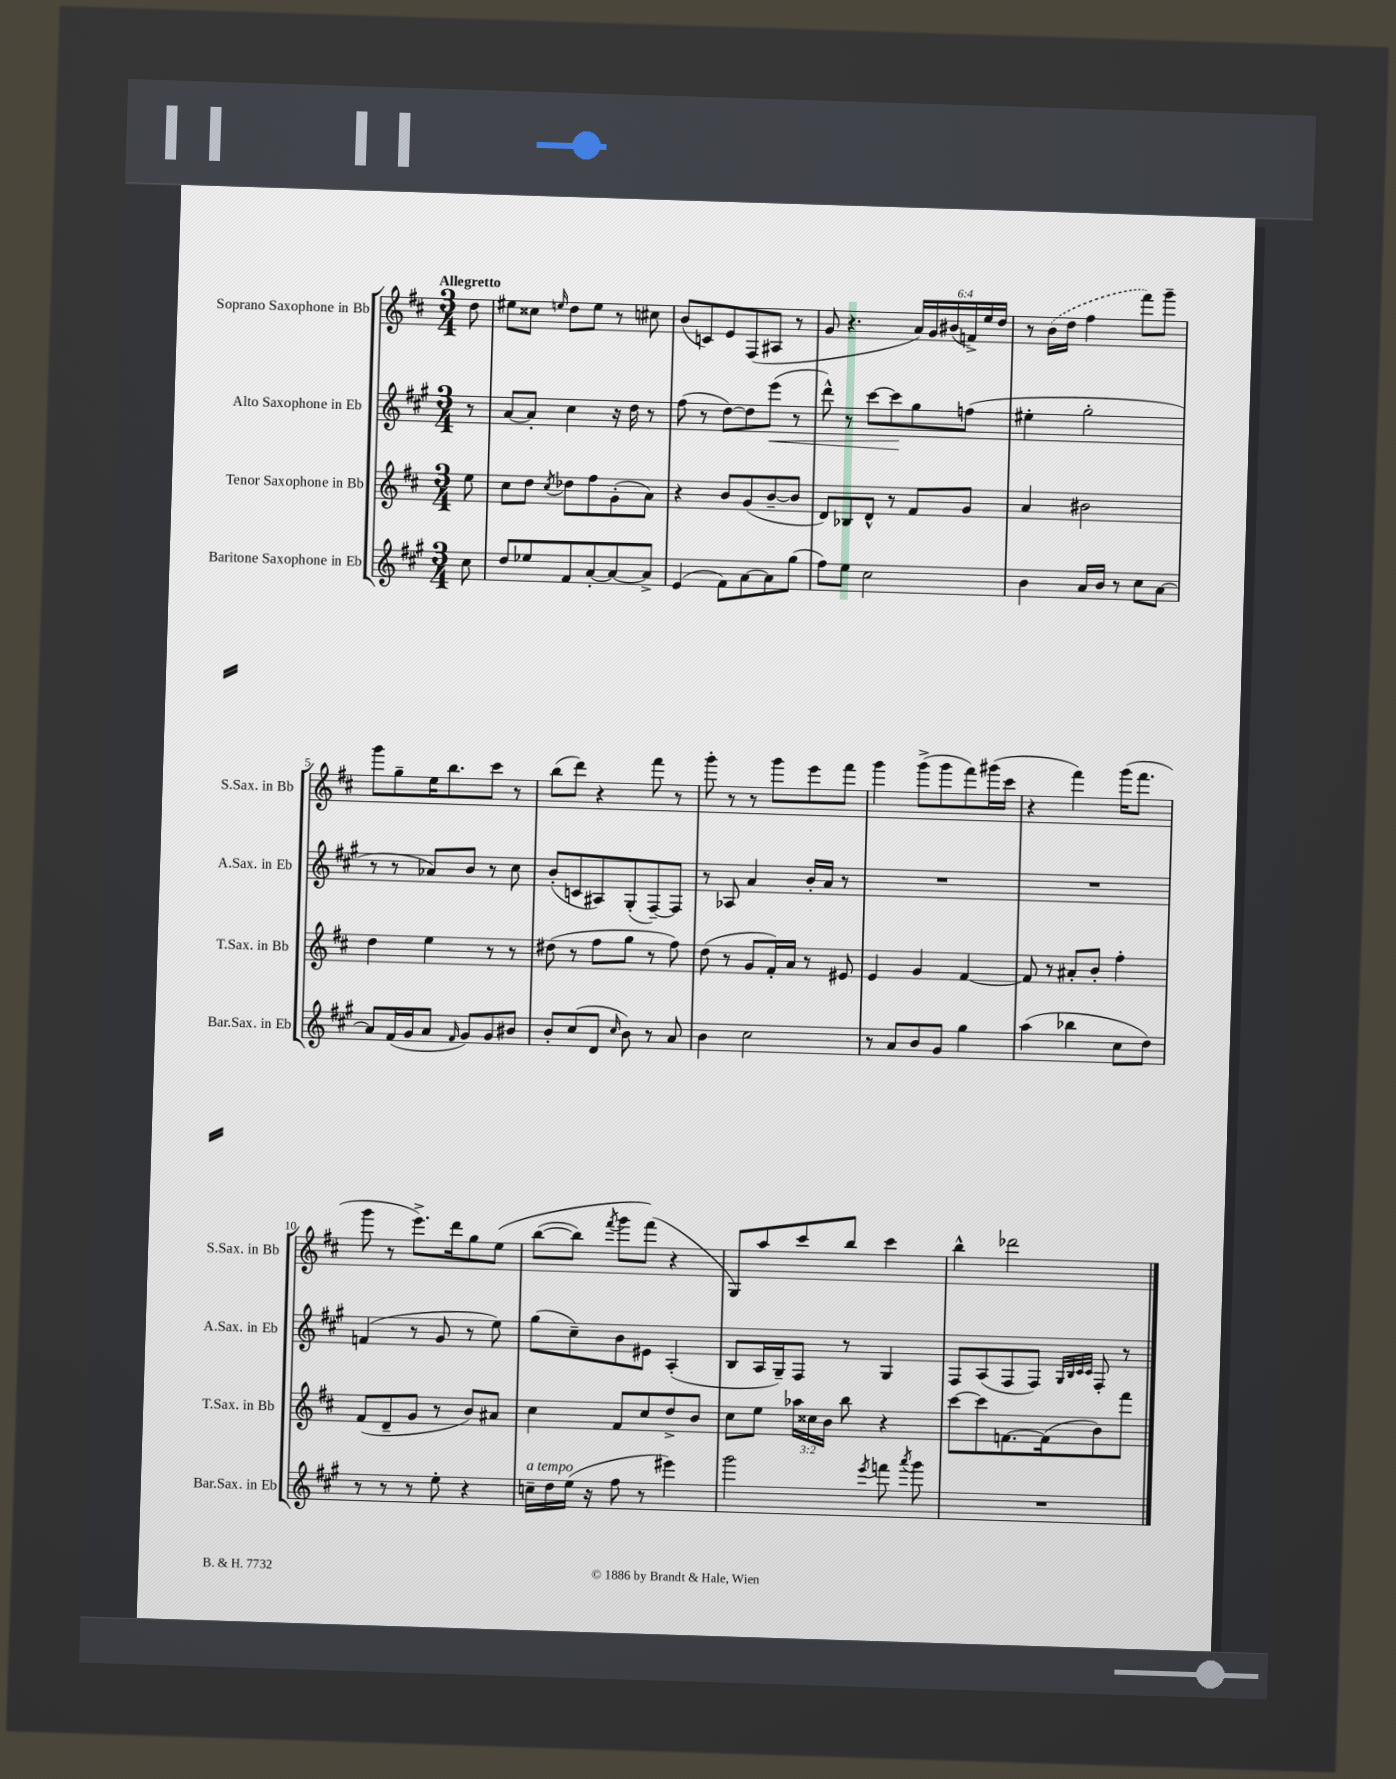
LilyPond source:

<<
\new StaffGroup <<
\new Staff = "s0" \with { instrumentName = "Soprano Saxophone in Bb" shortInstrumentName = "S.Sax. in Bb" } {
    \clef treble \key d \major \numericTimeSignature \time 3/4 \override Staff.TupletNumber.text = #tuplet-number::calc-fraction-text \partial 8 \tempo "Allegretto"
    \autoBeamOff d''8 |
    eis''8[ cisis''8] \grace { e''16 } d''8[ e''8] r8 cis''8 |
    b'8[( c'8) e'8 fis8( ais8] r8 |
    g'8 r4. \tuplet 6/4 { a'16[) g'16 bis'16( f'16->) e''16 d''16] } |
    r8 \once \slurDashed b'16[( d''16] fis''4 fis'''8[) g'''8]-- |
    g'''8[ g''8-- e''16 b''8. cis'''8] r8 |
    b''8[( d'''8]) r4 fis'''8 r8 |
    g'''8-. r8 r8 g'''8[ e'''8 fis'''8] |
    g'''4 g'''8[->( g'''8 fis'''8) gis'''16( cis'''16] |
    r4 fis'''4) g'''16[( fis'''8.] |
    g'''8 r8 e'''8.[->) d'''16 g''8 e''8]\( |
    b''8[~( b''8]) \acciaccatura { fis'''8 } g'''8[ fis'''8](\) r4 |
    g8[) a''8 cis'''8 b''8] cis'''4 |
    b''4-^ des'''2 \bar "|." |
}
\new Staff = "s1" \with { instrumentName = "Alto Saxophone in Eb" shortInstrumentName = "A.Sax. in Eb" } {
    \clef treble \key a \major \numericTimeSignature \time 3/4 \partial 8
    \autoBeamOff r8 |
    a'8[~ a'8]-. cis''4 r16 d''16 r8 |
    fis''8( r8 d''8[~) d''8 e'''8]\<( r8 |
    d'''8-^) r8 cis'''8[~ cis'''8\! gis''8 f''8]( |
    eis''4-. gis''2-. |
    r8 r8 aes'8[) b'8] r8 cis''8 |
    b'8[-.( c'8 ais8) gis8-.( fis8~--) fis8] |
    r8 aes8 a'4 b'16[-. a'16] r8 |
    R2. |
    R2. |
    f'4( r8 gis'8 r8 e''8) |
    gis''8[( cis''8--) b'8 eis'8] a4-.( |
    b8[ a16 gis16--) fis8] r8 gis4 |
    fis8[ a8( fis8 fis8]) \grace { gis32[ b32 cis'32 cis'32] } fis8-. r8 \bar "|." |
}
\new Staff = "s2" \with { instrumentName = "Tenor Saxophone in Bb" shortInstrumentName = "T.Sax. in Bb" } {
    \clef treble \key d \major \numericTimeSignature \time 3/4 \override Staff.TupletNumber.text = #tuplet-number::calc-fraction-text \partial 8
    \autoBeamOff e''8 |
    cis''8[ d''8] \acciaccatura { cis''8 } des''8[ fis''8 g'8-.( a'8]) |
    r4 b'8[ g'8( b'8~-- b'8] |
    d'8[) bes8 d'8]-^ r8 fis'8[ g'8] |
    a'4 bis'2 |
    d''4 e''4 r8 r8 |
    dis''8( r8 fis''8[ g''8] r8 fis''8) |
    d''8( r8 g'8[ fis'16-.) a'16] r8 eis'8 |
    e'4 g'4 fis'4~ |
    fis'8 r8 ais'8[-. b'8]-. fis''4-. |
    fis'8[( d'8-- g'8] r8 b'8[) ais'8] |
    cis''4 fis'8[ cis''8 d''8-> b'8] |
    cis''8[ e''8] \tuplet 3/2 { aes''16[ cisis''16 b'16] } b''8 r4 |
    cis'''8[~ cis'''8 f'8.~ f'16( b'8) fis'''8] \bar "|." |
}
\new Staff = "s3" \with { instrumentName = "Baritone Saxophone in Eb" shortInstrumentName = "Bar.Sax. in Eb" } {
    \clef treble \key a \major \numericTimeSignature \time 3/4 \partial 8
    \autoBeamOff cis''8 |
    d''8[ ees''8 fis'8 a'8~-. a'8~ a'8]-> |
    e'4( fis'8[) a'8~ a'8 gis''8]( |
    fis''8[) e''8] cis''2 |
    b'4 a'16[ b'16] r8 cis''8[ a'8]~ |
    a'8[ fis'16( gis'16 a'8] \grace { fis'16 } gis'8[) gis'8 bis'8] |
    b'8[-. cis''8( d'8] \grace { cis''16 } b'8) r8 a'8 |
    b'4 cis''2 |
    r8 a'8[ b'8 gis'8] gis''4 |
    a''4( bes''4 cis''8[ d''8]) |
    r8 r8 r8 e''8-. r4 |
    c''16[--^\markup { \italic "a tempo" } d''16 e''16]( r16 fis''8 r8 eis'''4) |
    gis'''2 \acciaccatura { e'''8 } f'''8 \acciaccatura { a'''8 } gis'''8 |
    R2. \bar "|." |
}
>>
>>
